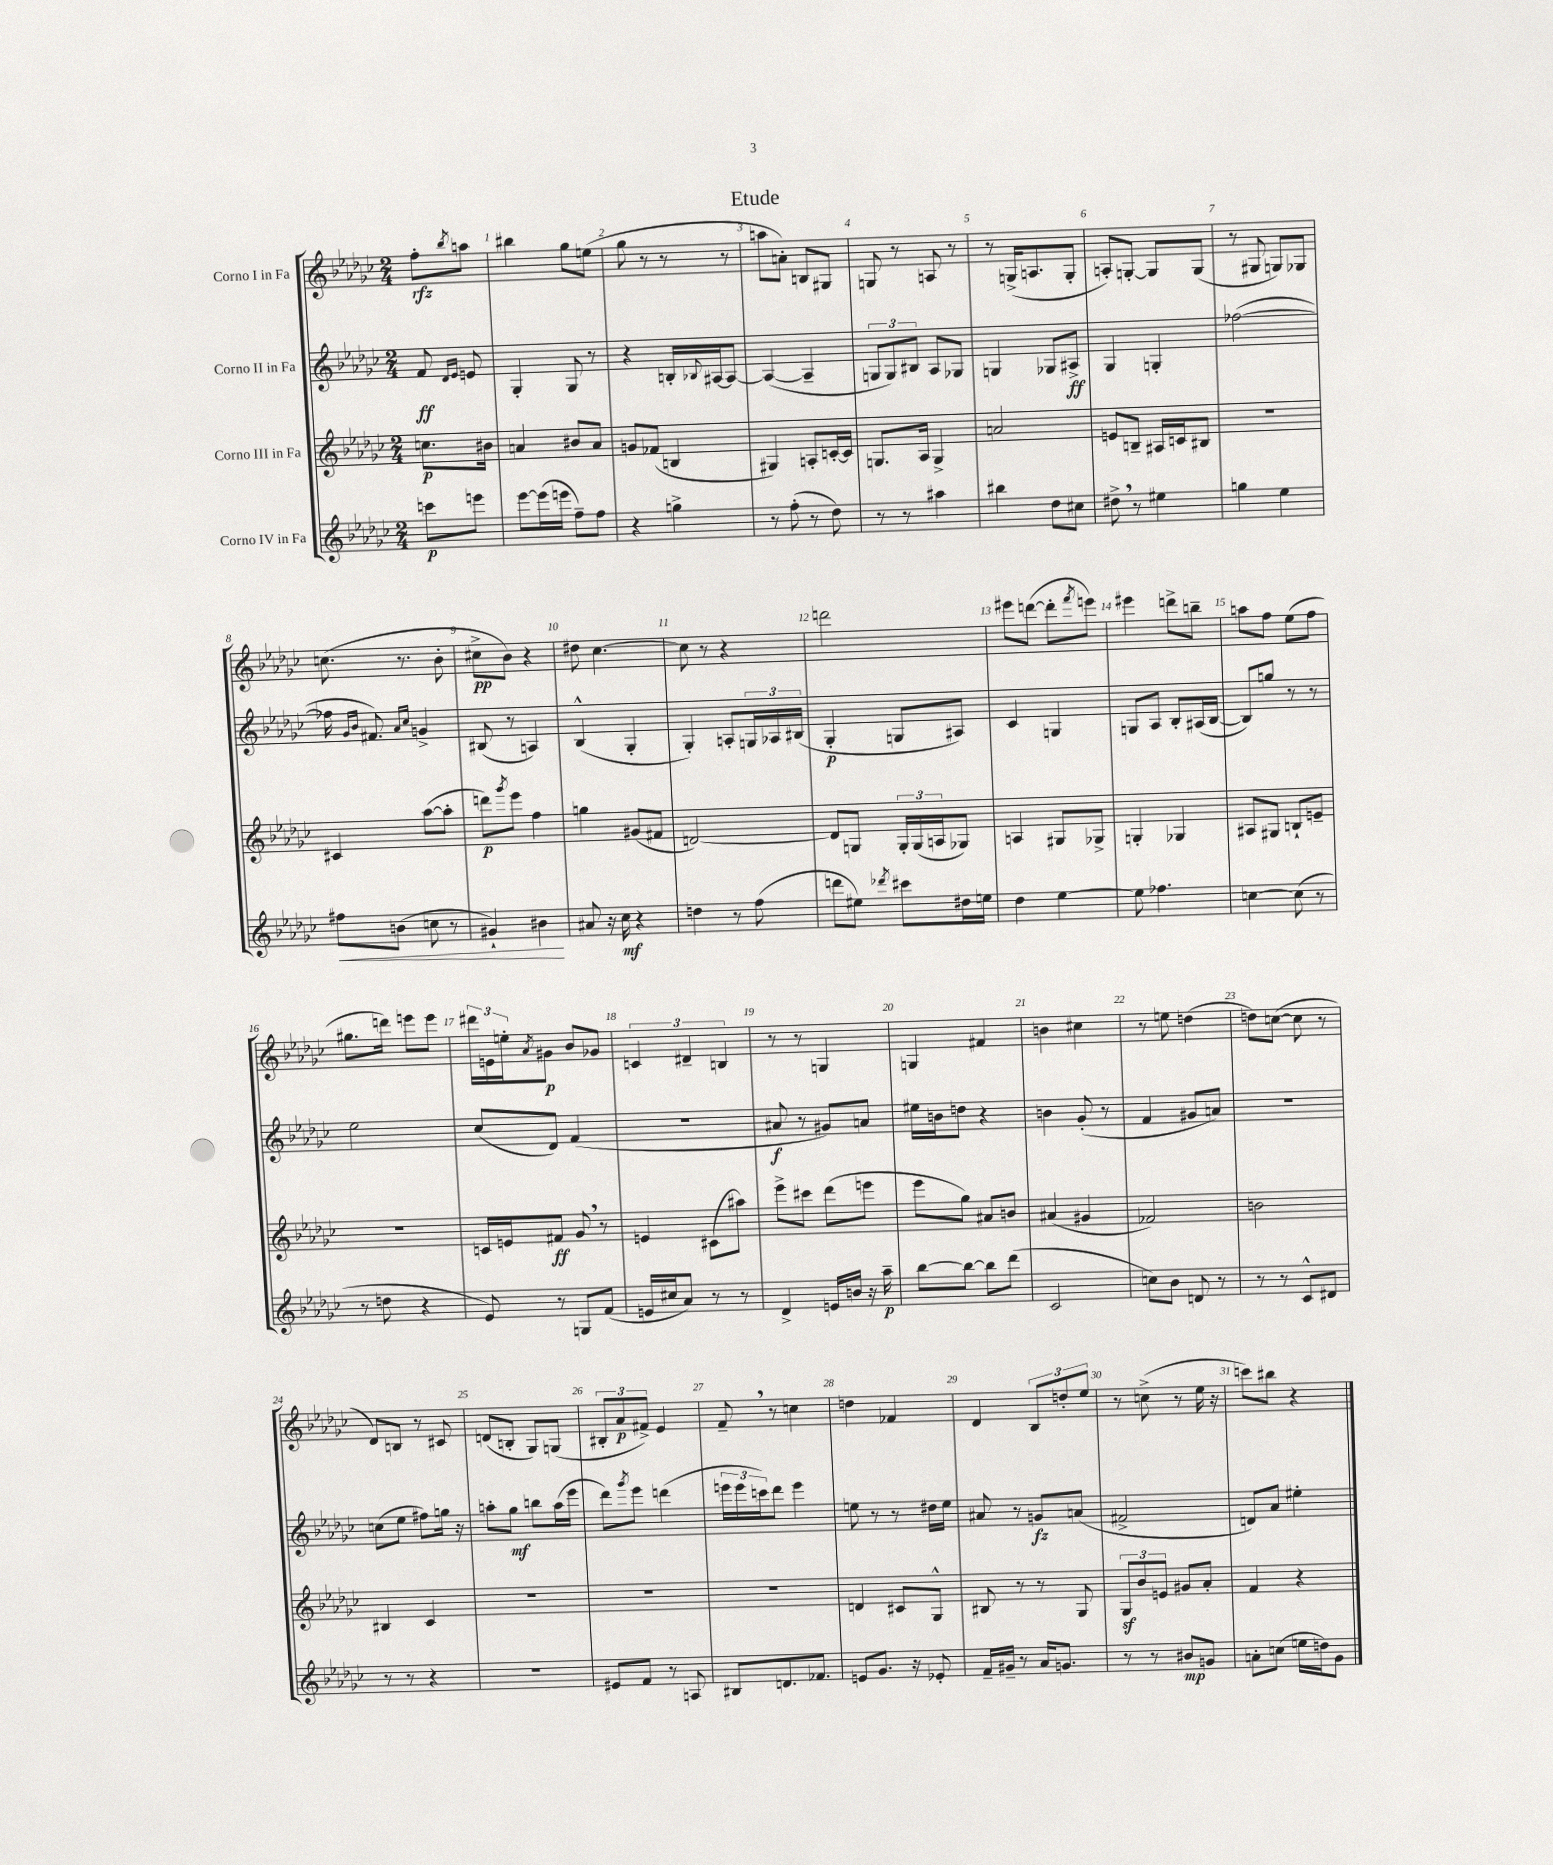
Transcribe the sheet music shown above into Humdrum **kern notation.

**kern	**kern	**kern	**kern
*staff4	*staff3	*staff2	*staff1
*clefG2	*clefG2	*clefG2	*clefG2
*k[b-e-a-d-g-c-]	*k[b-e-a-d-g-c-]	*k[b-e-a-d-g-c-]	*k[b-e-a-d-g-c-]
*M2/4	*M2/4	*M2/4	*M2/4
8ccc\L	8.cc\L	8f/	8ff'\L
.	.	16qqd-/LL	.
.	.	16qqe-/JJ	8qbb-/
8eee\J	.	8e/	8aa\J
.	16b#\Jk	.	.
=	=	=	=
[8eee-\L	4a/	4G-'/	4bb#\
(16eee-\]L	.	.	.
16eee\JJ	.	.	.
8ff~\L)	8b#/L	8G-/	8gg-\L
8ff\J	8a/J	8r	(8ee\J
=	=	=	=
4r	8g/L	4r	8gg-\
.	(8f-/J	.	8r
4gg^\	4B/	16B'/LL	8r
.	.	8qqB-/	.
.	.	[16A#/J	.
.	.	8A#/_J	8r
=	=	=	=
8r	4G#/)	(4A#/_	8aa\L
(8ff'\	.	.	8a'\J)
8r	8A'/L	4A#~/]	8B/L
8dd-\)	[16c'/L	.	8G#/J
.	16c/]JJ	.	.
=	=	=	=
8r	8.G/L	12G/L	8G/
.	.	12G/)	.
8r	.	.	8r
.	.	12B#/J	.
.	16A-/Jk	.	.
4aa#\	4G^/	8A-/L	8A/
.	.	8G-/J	8r
=	=	=	=
4bb#\	2a/	4G/	8r
.	.	.	(16G^/LK
.	.	.	8.A/
8dd-\L	.	8G-/L	.
8cc#\J	.	8A#^/J	8G'/J
=	=	=	=
8dd#^\	8e/L	4G-/	8A'/L)
8r	8B~/J	.	[8G'/J
4ee#\	16A#/LL	4G'/	8G/]L
.	16c/J	.	.
.	8B#/J	.	(8G/J
=	=	=	=
4gg\	2r	([2ff-\	8r
.	.	.	8G#/
4ee-\	.	.	8G/L)
.	.	.	8G-/J
=	=	=	=
8ff#\L	4c#/	16ff-\]	(8.cc\
.	.	16qqg-/LL	.
.	.	16qqb-/JJ	.
.	.	8.f#/)	.
(8b\J	.	.	.
.	.	.	8.r
.	.	16qqa-/LL	.
.	.	16qqcc-/JJ	.
8cc\	([8aa-\L	4g^/	.
8r	8aa-'\]J	.	8b-'\
=	=	=	=
4g#`/)	8ddd\L)	(8B#/	8cc#^\L
.	8qggg-/	.	.
.	8eee-\J	8r	8b-\J)
4b#\	4ff\	4A/)	4r
=	=	=	=
8a#/	4gg\	(4B-^^/	8dd#\
16r	.	.	[4.cc-\
16cc-\	.	.	.
4r	(8g#/L	4G-'/	.
.	8f#/J	.	.
=	=	=	=
4dd\	[2d/)	4G-'/)	8cc-\]
.	.	.	8r
8r	.	8A'/L	4r
(8ff\	.	24G/L	.
.	.	24A-/	.
.	.	(24B#/JJ	.
=	=	=	=
8ddd\L	8d/]L	4G-'/	2ddd\
8ee#\J)	8G/J	.	.
8qddd-/	.	.	.
8ccc#\L	24G'/LL	8G/L	.
.	(24G/	.	.
.	24A/J	.	.
16dd#\L	8G-/J)	8A#/J)	.
16ee\JJ	.	.	.
=	=	=	=
4dd-\	4A/	4c-/	8eee#\L
.	.	.	([8ddd\J
[4ee-\	8G#/L	4G/	8ddd'\]L
.	.	.	8qfff/
.	8G-^/J	.	8eee\J)
=	=	=	=
8ee-\]	4G'/	8G/L	4eee#\
4.ff-\	.	8A-/J	.
.	4G-/	8B-'/L	8ddd^\L
.	.	(16A#/L	8bb~\J
.	.	[16B-/JJ	.
=	=	=	=
[4cc\	8A#/L	8B-/]L)	8aa\L
.	8G#/J	8gg/J	8ff\J
(8cc\]	8B`/L	8r	(8ee-\L
8r	8e~/J	8r	8ff\J
=	=	=	=
8r	2r	2ee-\	8.gg#\L
8dd\	.	.	.
.	.	.	16ddd\Jk)
4r	.	.	8eee\L
.	.	.	8eee\J
=	=	=	=
8e-/)	16c/LL	(8cc-/L	24ddd#\LL
.	.	.	24e\
.	16e/J	.	.
.	.	.	24ee'\J
.	.	.	8qa-/
8r	8f#/J	8d-/J)	8g#\J
8G/L	8g-/	(4f/	8b-/L
(8f/J	8r	.	8g-/J
=	=	=	=
16e/LL	4e/	2r	6c/
16cc#/J	.	.	.
8a-/J)	.	.	.
.	.	.	6d#~/
8r	(8c#\L	.	.
.	.	.	6B/
8r	8aa#\J)	.	.
=	=	=	=
4d-^/	8eee-^\L	8a#/	8r
.	8ccc#\J	8r	8r
16e/LL	(8ddd-\L	8g#/L)	4G/
16b/JJ	.	.	.
16r	8eee\J	8a/J	.
16aa-~\	.	.	.
=	=	=	=
[8bb-\L	8eee-\L	16ee#\LL	4G/
.	.	16b\J	.
8bb-\_J	8gg-\J)	8dd\J	.
8bb-\]L	8a#/L	4r	4f#/
(8ddd-\J	8b/J	.	.
=	=	=	=
2c-/	(4a#/	4b\	4b\
.	4g#/	(8g-'/	4cc#\
.	.	8r	.
=	=	=	=
8cc\L)	2f-/)	4f/	8r
8b-\J	.	.	8ee\
8d/	.	8g#/L	(4dd\
8r	.	8a/J)	.
=	=	=	=
8r	2b\	2r	8dd\L)
8r	.	.	([8cc\J
8c-^^/L	.	.	8cc\]
8d#/J	.	.	8r
=	=	=	=
8r	4B#/	(8cc\L	8d-/L)
8r	.	8ee-\J	8B/J
4r	4c-/	8ff#\L)	8r
.	.	16gg\Jk	8c#/
.	.	16r	.
=	=	=	=
2r	2r	8aa'\L	(8d/L
.	.	8gg-\J	8B'/J
.	.	8bb\L	8G-/L)
.	.	(16aa\L	(8G/J
.	.	16eee-\JJ	.
=	=	=	=
8e#/L	2r	8ddd-\L)	12B#'/L
.	.	.	12a-/
.	.	8qggg-/	.
8f/J	.	8eee-\J	.
.	.	.	12f#^/J)
8r	.	(4ddd\	4e-/
8A/	.	.	.
=	=	=	=
8B#/L	2r	24eee\LL	8f~/
.	.	24eee\	.
.	.	24ccc\J)	.
8.d/	.	8ddd-\J	8r
.	.	4eee\	4cc\
8.f-/J	.	.	.
=	=	=	=
8e/L	4d/	8ee\	4dd\
8.g-/J	.	8r	.
.	8c#/L	8r	4f-/
16r	.	.	.
8e-'/	8G-^^/J	16dd#\LL	.
.	.	16ee\JJ	.
=	=	=	=
16f~/LL	8B#/	8a#/	4d-/
16g#~/JJ	.	.	.
8r	8r	8r	.
16a-/LK	8r	8g/L	12B-/L
8.g/J	.	.	.
.	.	.	12dd'/
.	8G-/	(8a/J	.
.	.	.	12ee-/J
=	=	=	=
8r	12G-/L	2f#^/	8r
.	12b-/	.	.
8r	.	.	(8cc^\
.	12e/J	.	.
8b#/L	8g#/L	.	8r
8g/J	8a-'/J	.	16ee-\
.	.	.	16r
=	=	=	=
8a'\L	4f/	8d/L)	8ccc\L)
(8cc\J	.	8a-/J	8bb#\J
16ee\LL	4r	4ee#'\	4r
16dd\J)	.	.	.
8g-\J	.	.	.
==	==	==	==
*-	*-	*-	*-
